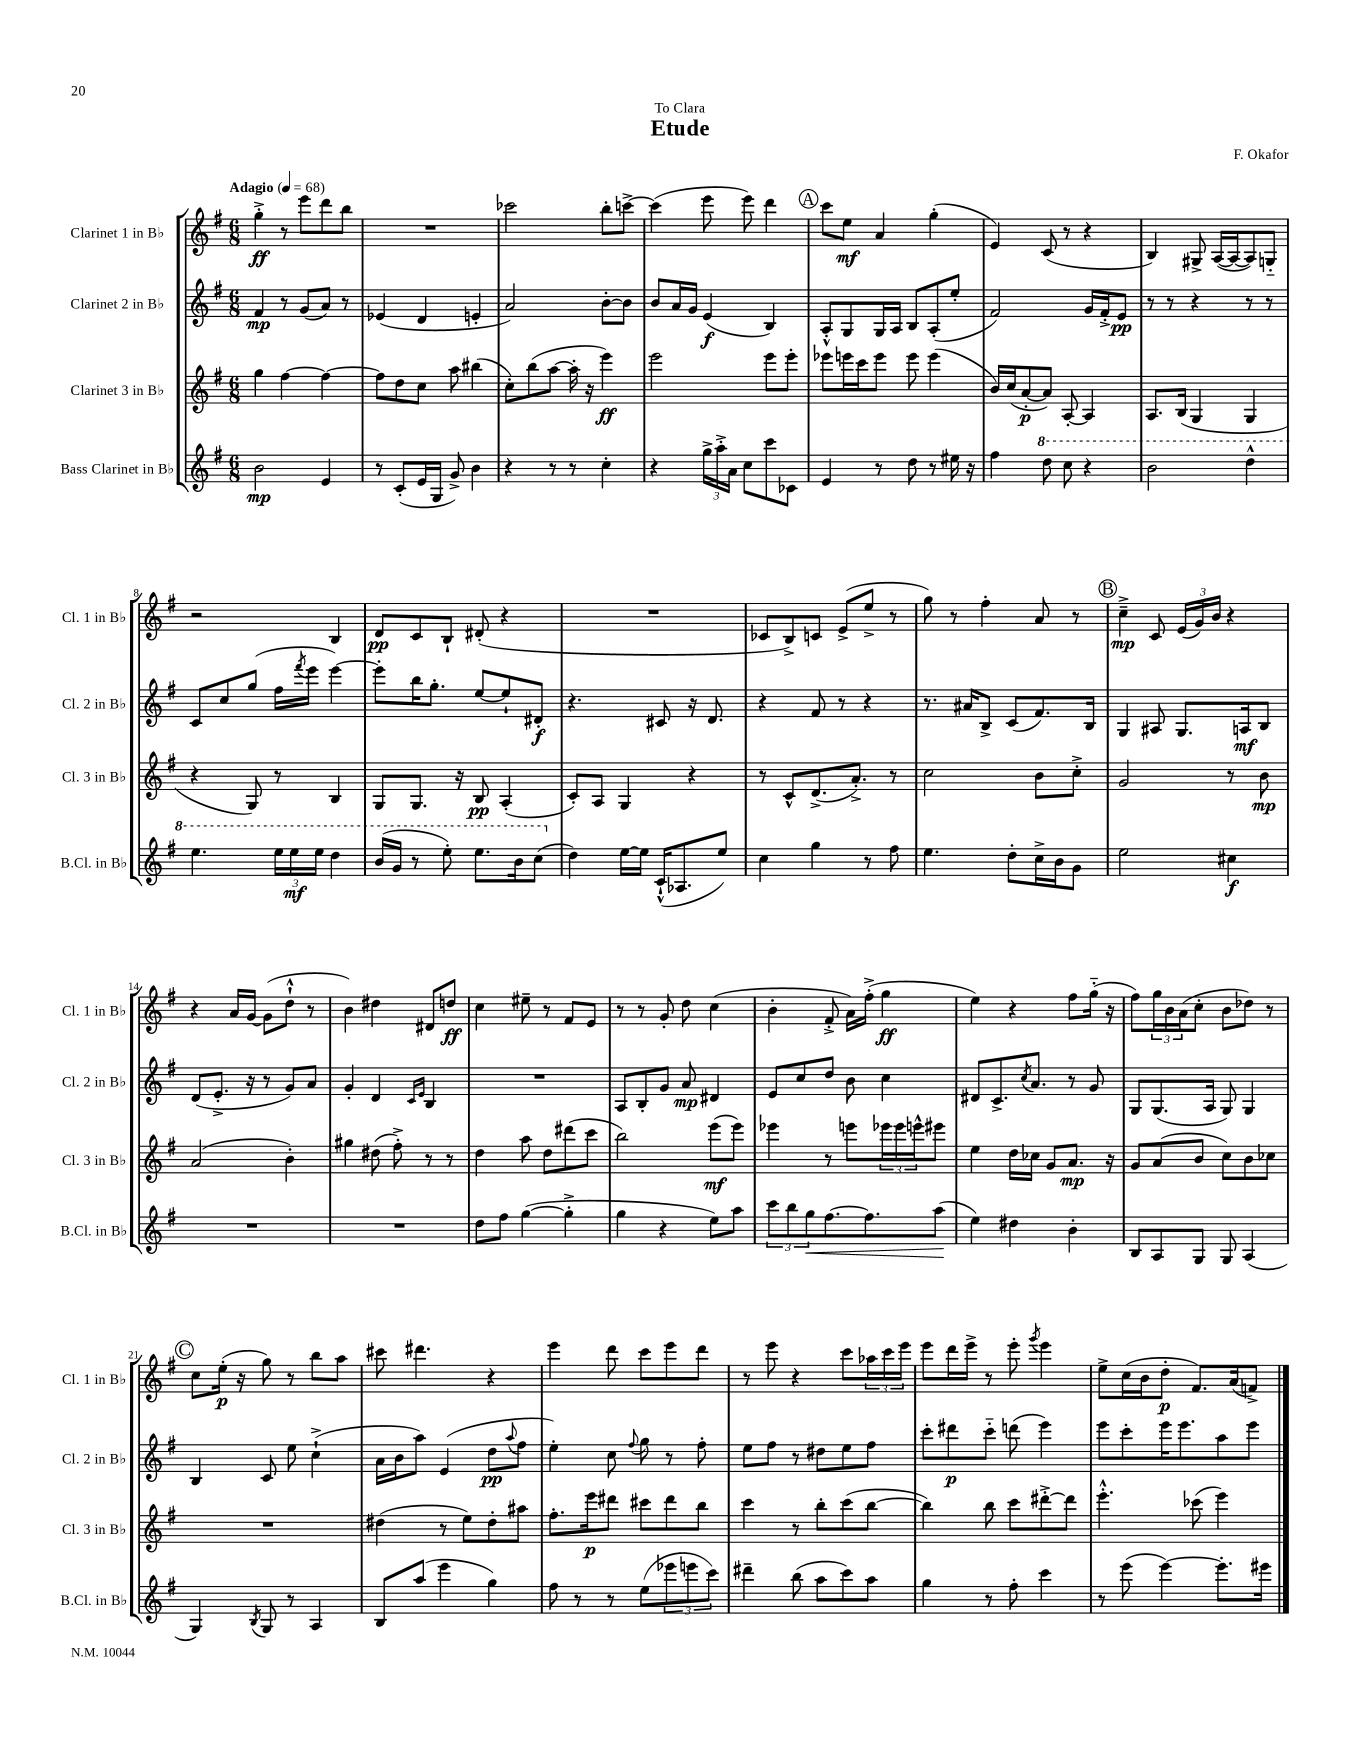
\header { title = "Etude" composer = "F. Okafor" dedication = "To Clara" }
<<
\new StaffGroup <<
\new Staff = "s0" \with { instrumentName = "Clarinet 1 in Bb" shortInstrumentName = "Cl. 1 in Bb" } {
    \clef treble \key g \major \numericTimeSignature \time 6/8 \tempo "Adagio" 4 = 68
    g''4-.->\ff r8 e'''8 d'''8 b''8 |
    R2. |
    ces'''2 b''8-. c'''8~-> |
    c'''4( e'''8 e'''8) d'''4 |
    \mark \markup { \circle "A" } c'''8 e''8\mf a'4 g''4-.( |
    e'4) c'8( r8 r4 |
    b4) gis8-> a16~( a16~ a8) g8-_ |
    r2 b4 |
    d'8\pp c'8 b8-! dis'8-.( r4 |
    R2. |
    ces'8 b8->) c'8 e'8->( e''8-> r8 |
    g''8) r8 fis''4-. a'8 r8 |
    \mark \markup { \circle "B" } c''4--->\mp c'8 \tuplet 3/2 { e'16( g'16) b'16 } r4 |
    r4 a'16 g'16~ g'8( d''8-!-^ r8 |
    b'4) dis''4 dis'8 d''8\ff |
    c''4 eis''8-- r8 fis'8 e'8 |
    r8 r8 g'8-. d''8 c''4( |
    b'4-. fis'8-.-> a'16) fis''16-.->( g''4\ff |
    e''4) r4 fis''8 g''16-_( r16 |
    fis''8) \tuplet 3/2 { g''16 b'16 a'16( } c''8-. b'8 des''8) r8 |
    \mark \markup { \circle "C" } c''8 e''16-.\p( r16 g''8) r8 b''8 a''8 |
    cis'''8 dis'''4. r4 |
    e'''4 d'''8 c'''8 e'''8 d'''8 |
    r8 e'''8 r4 c'''8 \tuplet 3/2 { aes''16 c'''16 e'''16 } |
    e'''8 d'''16 e'''16-> r8 e'''8-. \acciaccatura { g'''8 } e'''4 |
    e''8-> c''16( b'16 d''8-.\p fis'8.) a'16( f'8->) \bar "|." |
}
\new Staff = "s1" \with { instrumentName = "Clarinet 2 in Bb" shortInstrumentName = "Cl. 2 in Bb" } {
    \clef treble \key g \major \numericTimeSignature \time 6/8
    fis'4\mp r8 g'8( a'8) r8 |
    ees'4( d'4 e'4-. |
    a'2) b'8~-. b'8 |
    b'8 a'16 g'16 e'4\f( b4) |
    \mark \markup { \circle "A" } a8-.-^ g8 g16 a16 b8 a8-.( e''8-. |
    fis'2) g'16 fis'16-.-> e'8\pp |
    r8 r8 r4 r8 r8 |
    c'8 c''8 g''8( fis''16 \acciaccatura { fis'''8 } e'''16 e'''4~) |
    e'''8-. b''16 g''8.-. e''8~ e''8-! dis'8-.\f |
    r4. cis'8 r16 d'8. |
    r4 fis'8 r8 r4 |
    r8. ais'16 b8-> c'8( fis'8.) b16 |
    \mark \markup { \circle "B" } g4 ais8 g8. a16\mf b8 |
    d'8( e'8.-.-> r16 r8 g'8) a'8 |
    g'4-. d'4 \grace { c'16 e'16 } b4 |
    R2. |
    a8 b8-. g'8 a'8\mp dis'4 |
    e'8 c''8 d''8 b'8 c''4 |
    dis'8 c'8.-> \acciaccatura { c''8 } a'8. r8 g'8 |
    g8 g8.( a16 g8) g4 |
    \mark \markup { \circle "C" } b4 c'8 e''8 c''4-!->( |
    a'16 b'16 a''8) e'4( d''8\pp \appoggiatura { a''8 } fis''8 |
    e''4-.) c''8 \appoggiatura { fis''8 } g''8 r8 fis''8-. |
    e''8 fis''8 r8 dis''8 e''8 fis''8 |
    c'''8-. dis'''8\p c'''8-_ d'''8( e'''4) |
    e'''8 c'''8-. e'''16 e'''8. a''8 e'''8 \bar "|." |
}
\new Staff = "s2" \with { instrumentName = "Clarinet 3 in Bb" shortInstrumentName = "Cl. 3 in Bb" } {
    \clef treble \key g \major \numericTimeSignature \time 6/8
    g''4 fis''4~ fis''4~ |
    fis''8 d''8 c''8 a''8 bis''4( |
    c''8-.) b''8( a''8~ a''16-. r16 e'''4\ff) |
    e'''2 e'''8 e'''8-. |
    \mark \markup { \circle "A" } ees'''8 e'''16 c'''16 e'''8 e'''8 e'''4( |
    b'16) c''16( a'8~-.\p a'8) a8~-. a4 |
    a8. b16( g4 g4 |
    r4 g8) r8 b4 |
    g8 g8. r16 b8\pp a4-.( |
    c'8-.) a8 g4 r4 |
    r8 c'8-^ d'8.->( a'8.-.->) r8 |
    c''2 b'8 c''8-.-> |
    \mark \markup { \circle "B" } g'2 r8 b'8\mp |
    a'2( b'4-.) |
    gis''4 dis''8( fis''8-.->) r8 r8 |
    d''4 a''8 d''8 dis'''8( c'''8 |
    b''2) e'''8\mf( e'''8) |
    ees'''4 r8 e'''8 \tuplet 3/2 { ees'''16 ees'''16 e'''16-^ } eis'''8 |
    e''4 d''16 ces''16 g'8 a'8.\mp r16 |
    g'8 a'8( b'8 c''8) b'8 ces''8 |
    \mark \markup { \circle "C" } R2. |
    dis''4( r8 e''8) dis''8-. ais''8 |
    fis''8.-. e'''16\p dis'''8 cis'''8 dis'''8 b''8 |
    c'''4 r8 b''8-. c'''8( b''8~ |
    b''4) b''8 c'''8 dis'''8~-.-> dis'''8 |
    e'''4.-.-^ ces'''8( e'''4) \bar "|." |
}
\new Staff = "s3" \with { instrumentName = "Bass Clarinet in Bb" shortInstrumentName = "B.Cl. in Bb" } {
    \clef treble \key g \major \numericTimeSignature \time 6/8
    b'2\mp e'4 |
    r8 c'8-.( e'16 g16 g'8->) b'4 |
    r4 r8 r8 c''4-. |
    r4 \tuplet 3/2 { g''16-> a''16-.-> a'16 } c''8 c'''8 ces'8 |
    \mark \markup { \circle "A" } e'4 r8 d''8 r8 eis''16 r16 |
    fis''4 \ottava #1 d'''8 c'''8 r4 |
    b''2 d'''4-^ |
    e'''4. \tuplet 3/2 { e'''16 e'''16\mf e'''16 } d'''4 |
    b''16( g''16 r8 e'''8-.) e'''8. b''16 c'''8( \ottava #0 |
    d''4) e''16~ e''16 c'16-!-^( aes8. e''8) |
    c''4 g''4 r8 fis''8 |
    e''4. d''8-. c''16-> b'16 g'8 |
    \mark \markup { \circle "B" } e''2 cis''4\f |
    R2. |
    R2. |
    d''8 fis''8 g''4~( g''4-.-> |
    g''4 r4 e''8) a''8 |
    \tuplet 3/2 { c'''8 b''8 g''8\< } fis''8.~ fis''8. a''8\!( |
    e''4) dis''4 b'4-. |
    b8 a8 g8 g8 a4( |
    \mark \markup { \circle "C" } g4) \acciaccatura { b8 } g8 r8 a4 |
    b8 a''8( e'''4 g''4) |
    fis''8 r8 r8 e''8( \tuplet 3/2 { ees'''8 e'''8 c'''8) } |
    dis'''4-- b''8( a''8 c'''8) a''8 |
    g''4 r8 fis''8-. c'''4 |
    r8 e'''8( e'''4~) e'''8.-. eis'''16 \bar "|." |
}
>>
>>
